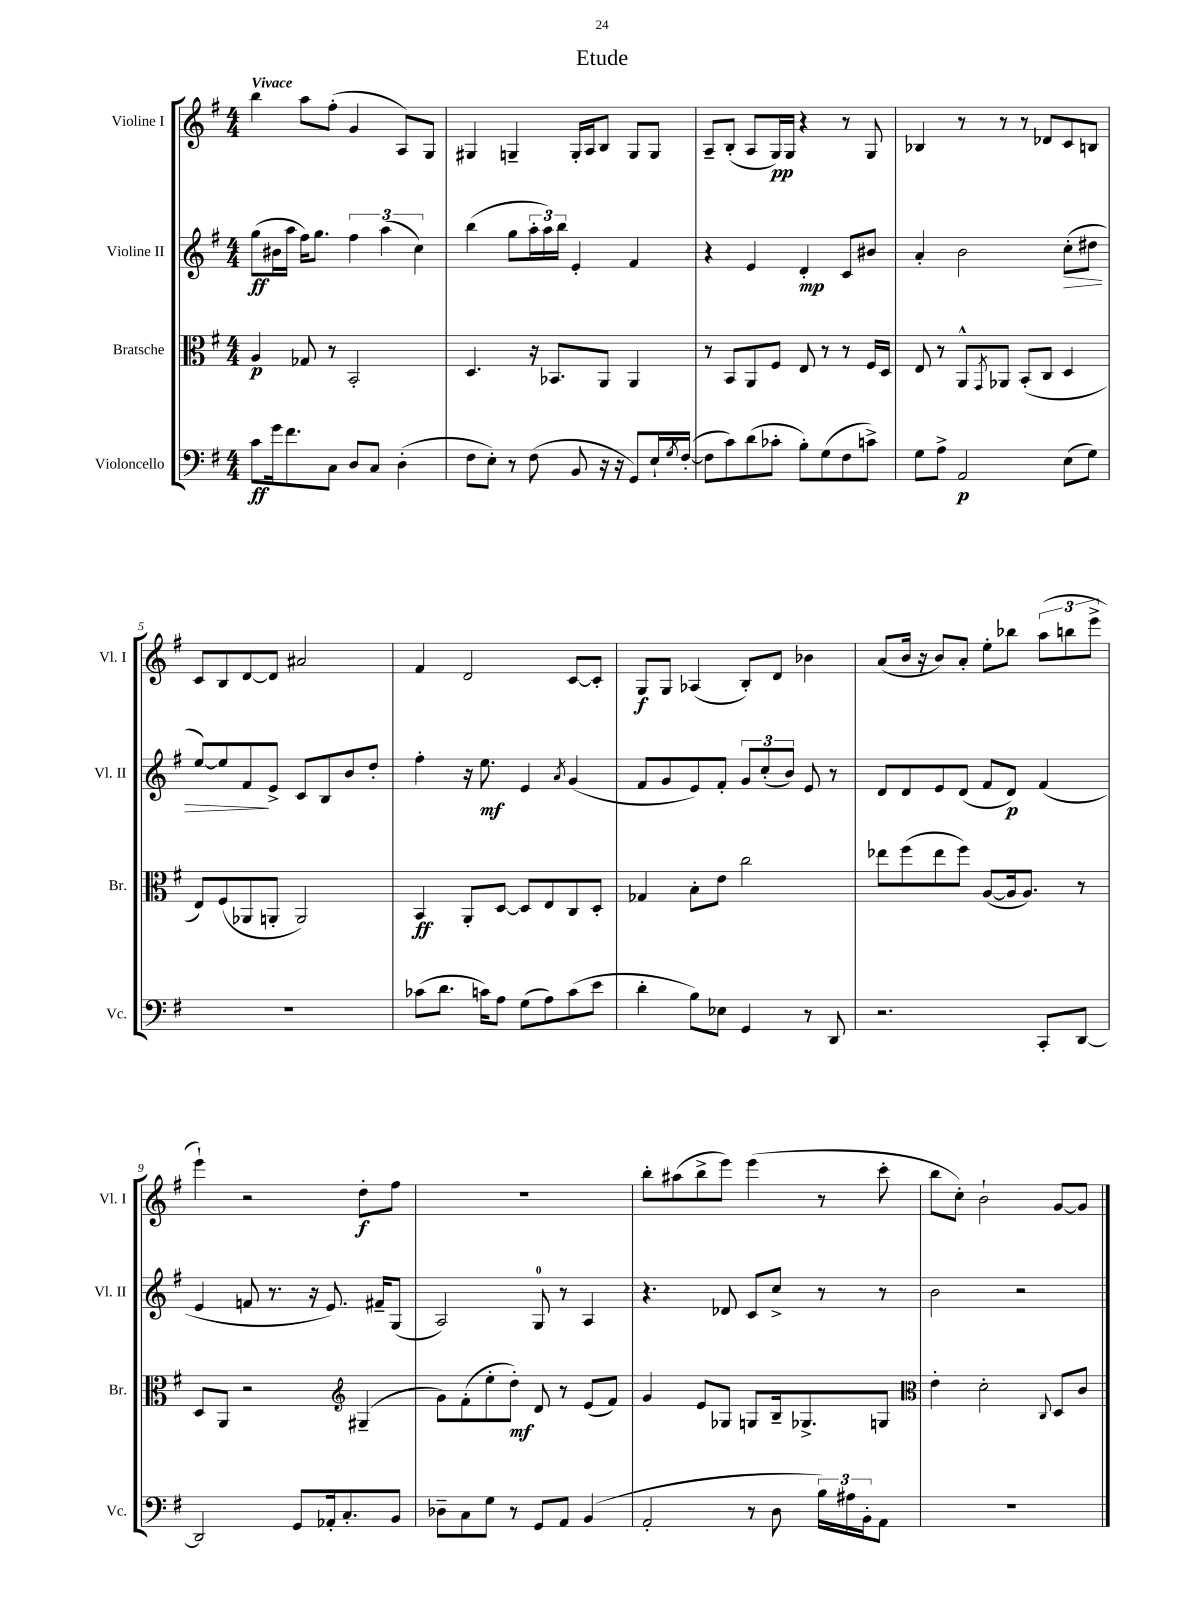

**kern	**kern	**kern	**kern
*staff4	*staff3	*staff2	*staff1
*clefF4	*clefC3	*clefG2	*clefG2
*k[f#]	*k[f#]	*k[f#]	*k[f#]
*M4/4	*M4/4	*M4/4	*M4/4
8c	4A	(8gg	4bb
16g	.	16b#	.
8.f#	.	16aa	.
.	8G-	16ff#)	8aa
.	.	8.gg	.
8C	8r	.	(8ff#'
8D	2BB'	6ff#	4g
8C	.	.	.
.	.	(6aa	.
(4D'	.	.	8A)
.	.	6cc)	.
.	.	.	8G
=	=	=	=
8F#	4.D	(4bb	4G#
8E')	.	.	.
8r	.	8gg	4G~
(8F#	16r	24aa'	.
.	.	24aa)	.
.	8.BB-	.	.
.	.	24bb	.
8BB	.	4e'	16G'
.	.	.	16A
16r	8AA	.	8B
16r	.	.	.
8GG)	4AA	4f#	8G
16E`	.	.	8G
8qG	.	.	.
([16F#'	.	.	.
=	=	=	=
8F#]	8r	4r	8A~
8c)	8BB	.	(8B'
(8d	8AA	4e	8A
8c-'	8F#	.	16G)
.	.	.	16G
8B')	8E	4d'	4r
(8G	8r	.	.
8F#	8r	8c	8r
8c^)	16F#	8b#	8G
.	16D	.	.
=	=	=	=
8G	8E	4a'	4B-
8A^	8r	.	.
2AA	8AA^^	2b	8r
.	8qGG	.	.
.	8AA-	.	8r
.	(8BB'	.	8r
.	8C	.	8d-
(8E	4D	(8cc'	8c
8G)	.	8dd#	8B
=	=	=	=
1r	8E)	[8ee)	8c
.	(8F#	8ee]	8B
.	8AA-	8f#	[8d
.	8AA'	8e^	8d]
.	2AA)	8c	2a#
.	.	8B	.
.	.	8b	.
.	.	8dd'	.
=	=	=	=
(8c-	4BB	4ff#'	4f#
8.d	.	.	.
.	8AA'	16r	2d
16c)	.	8.ee	.
8A	[8D	.	.
(8G	8D]	4e	.
8A)	8E	.	.
.	.	8qa	.
(8c	8C	(4g	[8c
8e	8D'	.	8c']
=	=	=	=
4d'	4G-	8f#	8G
.	.	8g	8G
8B)	8B'	8e)	(4A-
8E-	8e	8f#'	.
4GG	2cc	12g	8B')
.	.	(12cc'	.
.	.	.	8d
.	.	12b)	.
8r	.	8e	4b-
8DD	.	8r	.
=	=	=	=
2.r	8ee-	8d	(8a
.	(8ff#	8d	16b
.	.	.	16r
.	8ee-	8e	8b)
.	8ff#)	(8d	8a'
.	([8A	8f#	8ee'
.	16A]	8d)	8bb-
.	8.A)	.	.
8CC'	.	(4f#	(12aa
.	.	.	12bb
[8DD	8r	.	.
.	.	.	12eee^
=	=	=	=
2DD]	8D	4e	4eee`)
.	8AA	.	.
.	2r	8f	2r
.	.	8.r	.
8GG	.	.	.
.	.	16r	.
16AA-'	.	8.e)	.
8.C'	.	.	.
*	*clefG2	*	*
.	(4G#~	.	8dd'
.	.	16f#~	.
8BB	.	(8G	8ff#
=	=	=	=
8D-~	8g)	2A)	1r
8C	(8f#'	.	.
8G	8ee'	.	.
8r	8dd')	.	.
8GG	8d	8G	.
8AA	8r	8r	.
(4BB	(8e	4A	.
.	8f#)	.	.
=	=	=	=
2AA'	4g	4.r	8bb'
.	.	.	(8aa#
.	8e	.	8bb^
.	8G-	8d-	8eee)
8r	8G	8c	(4eee
8D	16B~	8cc^	.
.	8.G-^	.	.
24B)	.	8r	8r
24A#	.	.	.
24BB'	.	.	.
8AA	8G	8r	8ccc'
=	=	=	=
*	*clefC3	*	*
1r	4e'	2b	8bb
.	.	.	8cc')
.	2d'	.	2b`
.	.	2r	.
.	8qqC	.	.
.	8D	.	[8g
.	8c	.	8g]
==	==	==	==
*-	*-	*-	*-
